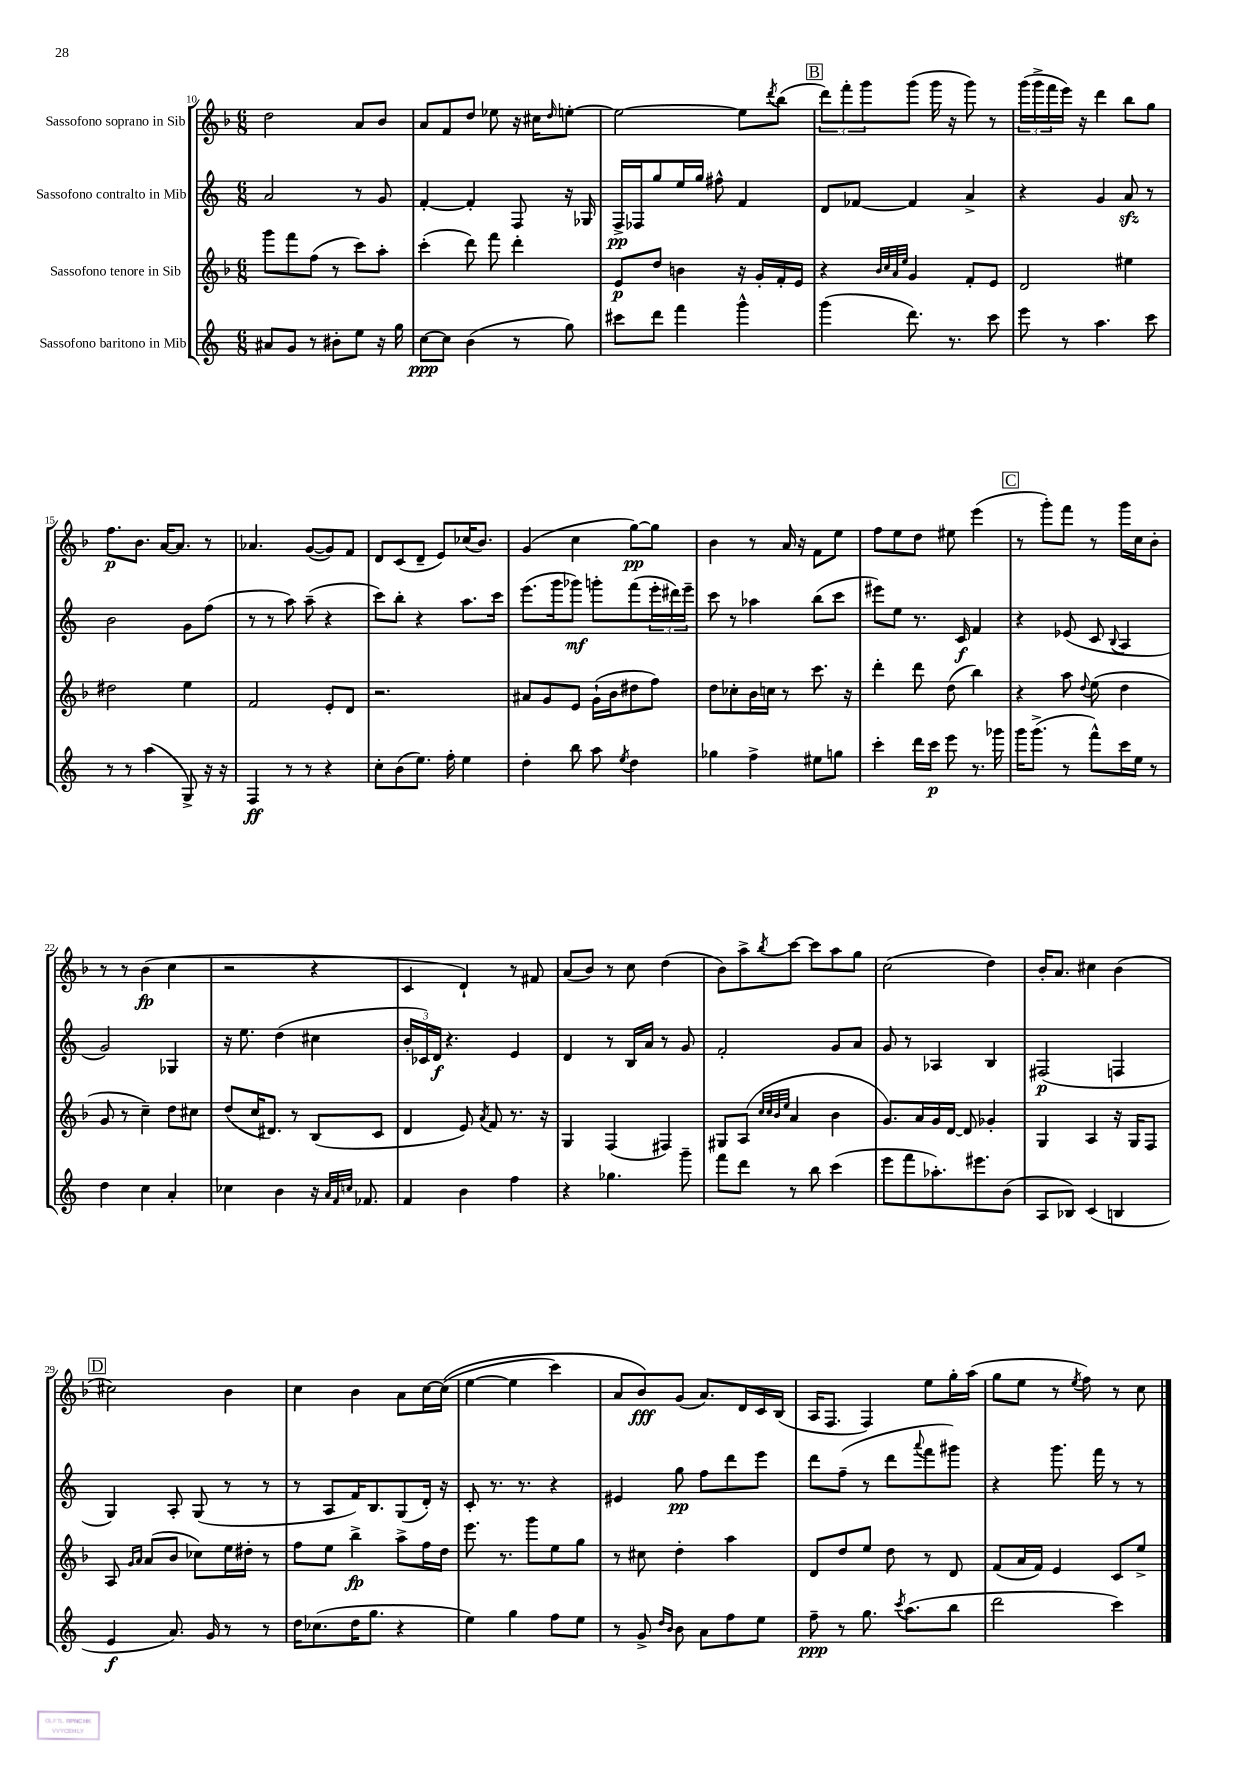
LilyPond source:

<<
\new StaffGroup <<
\new Staff = "s0" \with { instrumentName = "Sassofono soprano in Sib" } {
    \clef treble \key f \major \numericTimeSignature \time 6/8
    d''2 a'8 bes'8 |
    a'8 f'8 d''8 ees''8 r16 cis''16 \grace { d''16 } e''8~-. |
    e''2~ e''8 \acciaccatura { d'''8 } bes''8( |
    \mark \markup { \box "B" } \tuplet 3/2 { d'''8) f'''8-. g'''8 } g'''8( g'''16 r16 g'''8) r8 |
    \tuplet 3/2 { g'''16( g'''16-> f'''16 } e'''16) r16 d'''4 bes''8 g''8 |
    f''8.\p bes'8. a'16~ a'8. r8 |
    aes'4. g'8~( g'8) f'8 |
    d'8 c'8( d'8-- e'8) ces''16( bes'8.) |
    g'4( c''4 g''8~\pp) g''8 |
    bes'4 r8 a'16 r16 f'8 e''8 |
    f''8 e''8 d''8 eis''8 e'''4( |
    \mark \markup { \box "C" } r8 g'''8-.) f'''8 r8 g'''16 c''16 bes'8-. |
    r8 r8 bes'4\fp( c''4 |
    r2 r4 |
    c'4 d'4-!) r8 fis'8 |
    a'8( bes'8) r8 c''8 d''4( |
    bes'8) a''8-> \acciaccatura { bes''8 } c'''8~ c'''8 a''8 g''8 |
    c''2( d''4) |
    bes'16-. a'8. cis''4 bes'4( |
    \mark \markup { \box "D" } cis''2) bes'4 |
    c''4 bes'4 a'8 c''16~ c''16(\( |
    e''4~ e''4 c'''4) |
    a'8 bes'8\fff\) g'8( a'8.) d'16 c'16 bes16( |
    a16 f8. f4) e''8 g''16-. a''16( |
    g''8 e''8 r8 \acciaccatura { e''8 } f''8) r8 c''8 \bar "|." |
}
\new Staff = "s1" \with { instrumentName = "Sassofono contralto in Mib" } {
    \clef treble \key c \major \numericTimeSignature \time 6/8
    a'2 r8 g'8 |
    f'4~-. f'4-. f8 r16 ges16 |
    f16->\pp fes16 g''8 e''16 g''16 fis''8-^ f'4 |
    \mark \markup { \box "B" } d'8 fes'8~ fes'4 a'4-> |
    r4 g'4 a'8\sfz r8 |
    b'2 g'8 f''8( |
    r8 r8 a''8) a''8--( r4 |
    c'''8) b''8-. r4 a''8. c'''16 |
    e'''8.( g'''16 ges'''8\mf) g'''8-. f'''8( \tuplet 3/2 { e'''16-. dis'''16) e'''16-- } |
    c'''8 r8 aes''4 b''8( c'''8 |
    eis'''8) e''8 r8. c'16\f f'4 |
    \mark \markup { \box "C" } r4 ees'8( c'8 \appoggiatura { b8 } a4 |
    g'2) ges4 |
    r16 e''8. d''4( cis''4 |
    \tuplet 3/2 { b'16-. ces'16) d'16\f } r4. e'4 |
    d'4 r8 b16 a'16 r8 g'8 |
    f'2-. g'8 a'8 |
    g'8 r8 aes4 b4 |
    fis2\p( f4 |
    \mark \markup { \box "D" } g4) a8-. g8( r8 r8 |
    r8 a8 f'16) b8. g8( d'16-.) r16 |
    c'8-. r8. r8. r4 |
    eis'4 g''8\pp f''8 d'''8 e'''8 |
    d'''8 f''8--( r8 d'''8 \appoggiatura { a'''8 } f'''8 gis'''8) |
    r4 g'''8. f'''16 r8 r8 \bar "|." |
}
\new Staff = "s2" \with { instrumentName = "Sassofono tenore in Sib" } {
    \clef treble \key f \major \numericTimeSignature \time 6/8
    g'''8 f'''8 f''8( r8 c'''8) a''8-. |
    c'''4-.( d'''8) f'''8 d'''4-. |
    e'8\p d''8 b'4 r16 g'16-. f'16-. e'16 |
    \mark \markup { \box "B" } r4 \grace { bes'32 c''32 a'32 e''32 } g'4 f'8-. e'8 |
    d'2 eis''4 |
    dis''2 e''4 |
    f'2 e'8-. d'8 |
    r2. |
    ais'8 g'8 e'8 g'16-!( bes'16 dis''8 f''8) |
    d''8 ces''8-. bes'16 c''16 r8 c'''8. r16 |
    d'''4-. d'''8 d''8( bes''4) |
    \mark \markup { \box "C" } r4 a''8 \appoggiatura { d''8 } e''8( d''4 |
    g'8 r8 c''4--) d''8 cis''8 |
    d''8( c''16 dis'8.) r8 bes8( c'8 |
    d'4 e'8) \acciaccatura { a'8 } f'8 r8. r16 |
    g4 f4( fis4) |
    gis8 a8( \grace { c''32 c''32 bes'32 e''32 } a'4 bes'4 |
    g'8.) a'16 g'16 d'16~ d'8 ges'4-. |
    g4 a4 r16 g16 f8 |
    \mark \markup { \box "D" } a8 \grace { g'16 a'16 } a'8( bes'8 ces''8) e''16 dis''16-. r8 |
    f''8 e''8 bes''4->\fp a''8-> f''16 d''16 |
    e'''8. r8. g'''8 e''8 g''8 |
    r8 cis''8 d''4-. a''4 |
    d'8 d''8 e''8 d''8 r8 d'8 |
    f'8( a'16 f'16) e'4 c'8 e''8-> \bar "|." |
}
\new Staff = "s3" \with { instrumentName = "Sassofono baritono in Mib" } {
    \clef treble \key c \major \numericTimeSignature \time 6/8
    ais'8 g'8 r8 bis'8-. e''8 r16 g''16 |
    c''8~\ppp c''8 b'4( r8 g''8) |
    cis'''8 d'''8 f'''4 g'''4-^ |
    \mark \markup { \box "B" } g'''4( d'''8.) r8. c'''8 |
    e'''8 r8 a''4. c'''8 |
    r8 r8 a''4( g8->) r16 r16 |
    f4\ff r8 r8 r4 |
    c''8-. b'8( e''8.) f''16-. e''4 |
    d''4-. b''8 a''8 \acciaccatura { e''8 } d''4 |
    ges''4 f''4-> eis''8 g''8 |
    c'''4-. d'''16 c'''16\p e'''8 r8. ges'''16 |
    \mark \markup { \box "C" } g'''16 g'''8.->( r8 f'''8-^) c'''16 e''16 r8 |
    d''4 c''4 a'4-. |
    ces''4 b'4 r16 \grace { a'32 f'32 c''32 } fes'8. |
    f'4 b'4 f''4 |
    r4 ges''4. g'''8-- |
    f'''8 d'''8 r8 b''8 c'''4( |
    e'''8 f'''8 aes''8.-.) eis'''8. b'8( |
    a8 bes8) c'4( b4 |
    \mark \markup { \box "D" } e'4\f a'8.) g'16 r8 r8 |
    d''16 ces''8.( d''16 g''8. r4 |
    e''4) g''4 f''8 e''8 |
    r8 g'8-> \grace { d''16 b'16 } b'8 a'8 f''8 e''8 |
    f''8--\ppp r8 g''8. \acciaccatura { c'''8 } a''8.( b''8 |
    d'''2 c'''4) \bar "|." |
}
>>
>>
\layout { \context { \Score currentBarNumber = #10 } }
